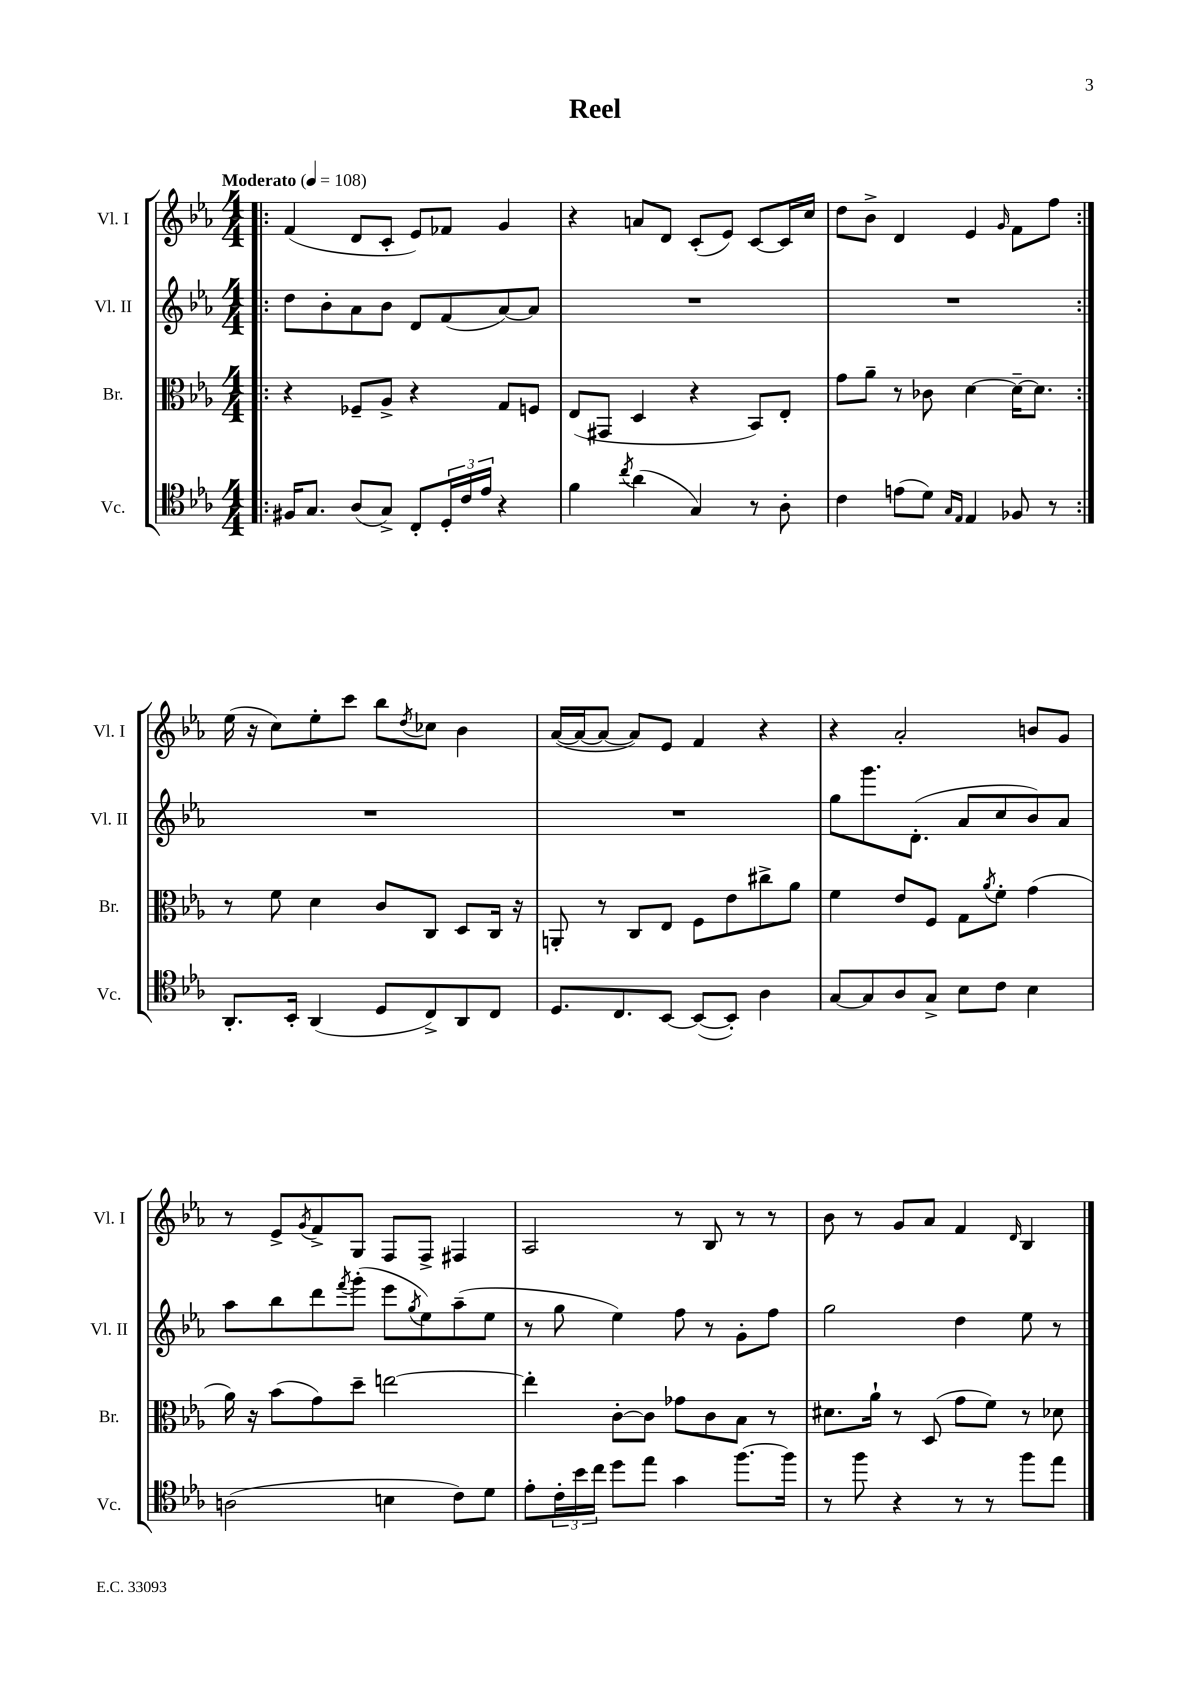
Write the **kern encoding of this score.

**kern	**kern	**kern	**kern
*staff4	*staff3	*staff2	*staff1
*clefC4	*clefC3	*clefG2	*clefG2
*k[b-e-a-]	*k[b-e-a-]	*k[b-e-a-]	*k[b-e-a-]
*M4/4	*M4/4	*M4/4	*M4/4
*MM108	*MM108	*MM108	*MM108
=!|:	=!|:	=!|:	=!|:
16F#/LK	4r	8dd\L	(4f/
8.G/J	.	.	.
.	.	8b-'\	.
(8A-/L	8F-~/L	8a-\	8d/L
8G^/J)	8A-^/J	8b-\J	8c'/J
8C'/L	4r	8d/L	8e-/L)
24D'/L	.	(8f/	8f-/J
24c/	.	.	.
24e-/JJ	.	.	.
4r	8G/L	[8a-/)	4g/
.	8F/J	8a-/]J	.
=	=	=	=
4f\	(8E-/L	1r	4r
.	8GG#/J	.	.
8qcc/	.	.	.
(4a-\	4D/	.	8a/L
.	.	.	8d/J
4G/)	4r	.	(8c'/L
.	.	.	8e-/J)
8r	8BB-/L)	.	[8c/L
8A-'\	8E-'/J	.	16c/]L
.	.	.	16cc/JJ
=	=	=	=
4c\	8g\L	1r	8dd\L
.	8a-~\J	.	8b-^\J
(8e\L	8r	.	4d/
8d\J)	8c-\	.	.
16qqG/LL	.	.	.
16qqE-/JJ	.	.	.
4E-/	[4d\	.	4e-/
.	.	.	16qqg/
8F-/	16d~\_LK	.	8f\L
.	8.d\]J	.	.
8r	.	.	8ff\J
=:|!	=:|!	=:|!	=:|!
8.AA-'/L	8r	1r	(16ee-\
.	.	.	16r
.	8f\	.	8cc\L)
16BB-'/Jk	.	.	.
(4AA-/	4d\	.	8ee-'\
.	.	.	8ccc\J
8D/L	8c/L	.	8bb-\L
.	.	.	8qdd/
8C^/)	8C/J	.	8cc-\J
8AA-/	8D/L	.	4b-\
8C/J	16C/Jk	.	.
.	16r	.	.
=	=	=	=
8.D/L	8AA'/	1r	([16a-/LL
.	.	.	16a-/_J
.	8r	.	8a-/_J
8.C/	.	.	.
.	8C/L	.	8a-/]L)
[8BB-/J	8E-/J	.	8e-/J
(8BB-/_L	8F\L	.	4f/
8BB-'/]J)	8e-\	.	.
4A-\	8cc#^\	.	4r
.	8a-\J	.	.
=	=	=	=
[8G/L	4f\	8gg\L	4r
8G/]	.	8.ggg\	.
8A-/	8e-/L	.	2a-'/
.	.	(8.d'\J	.
8G^/J	8F/J	.	.
8B-\L	8G\L	8a-/L	.
.	8qa-/	.	.
8c\J	8f'\J	8cc/	.
4B-\	(4g\	8b-/)	8b/L
.	.	8a-/J	8g/J
=	=	=	=
(2A\	16a-\)	8aa-\L	8r
.	16r	.	.
.	(8b-\L	8bb-\	8e-^/L
.	.	.	8qg/
.	8g\)	8ddd\	8f^/
.	.	8qfff/	.
.	8dd~\J	(8ggg'\J	8G/J
4B\	[2ee\	8eee-\L	8F/L
.	.	8qgg/	.
.	.	8ee-\)	8F^/J
8c\L)	.	(8aa-~\	4F#/
8d\J	.	8ee-\J	.
=	=	=	=
8e-'\L	4ee'\]	8r	2A-/
24c'\L	.	8gg\	.
24b-\	.	.	.
24cc\JJ	.	.	.
8dd\L	[8c'\L	4ee-\)	.
8ee-\J	8c\]J	.	.
4g\	8g-\L	8ff\	8r
.	8c\	8r	8B-/
[8.ff\L	8B-\J	8g'\L	8r
.	8r	8ff\J	8r
16ff\]Jk	.	.	.
=	=	=	=
8r	8.d#\L	2gg\	8b-\
8ff\	.	.	8r
.	16a-`\Jk	.	.
4r	8r	.	8g/L
.	(8D/	.	8a-/J
8r	8g\L	4dd\	4f/
8r	8f\J)	.	.
.	.	.	16qqd/
8ff\L	8r	8ee-\	4B-/
8ee-\J	8d-\	8r	.
==	==	==	==
*-	*-	*-	*-
